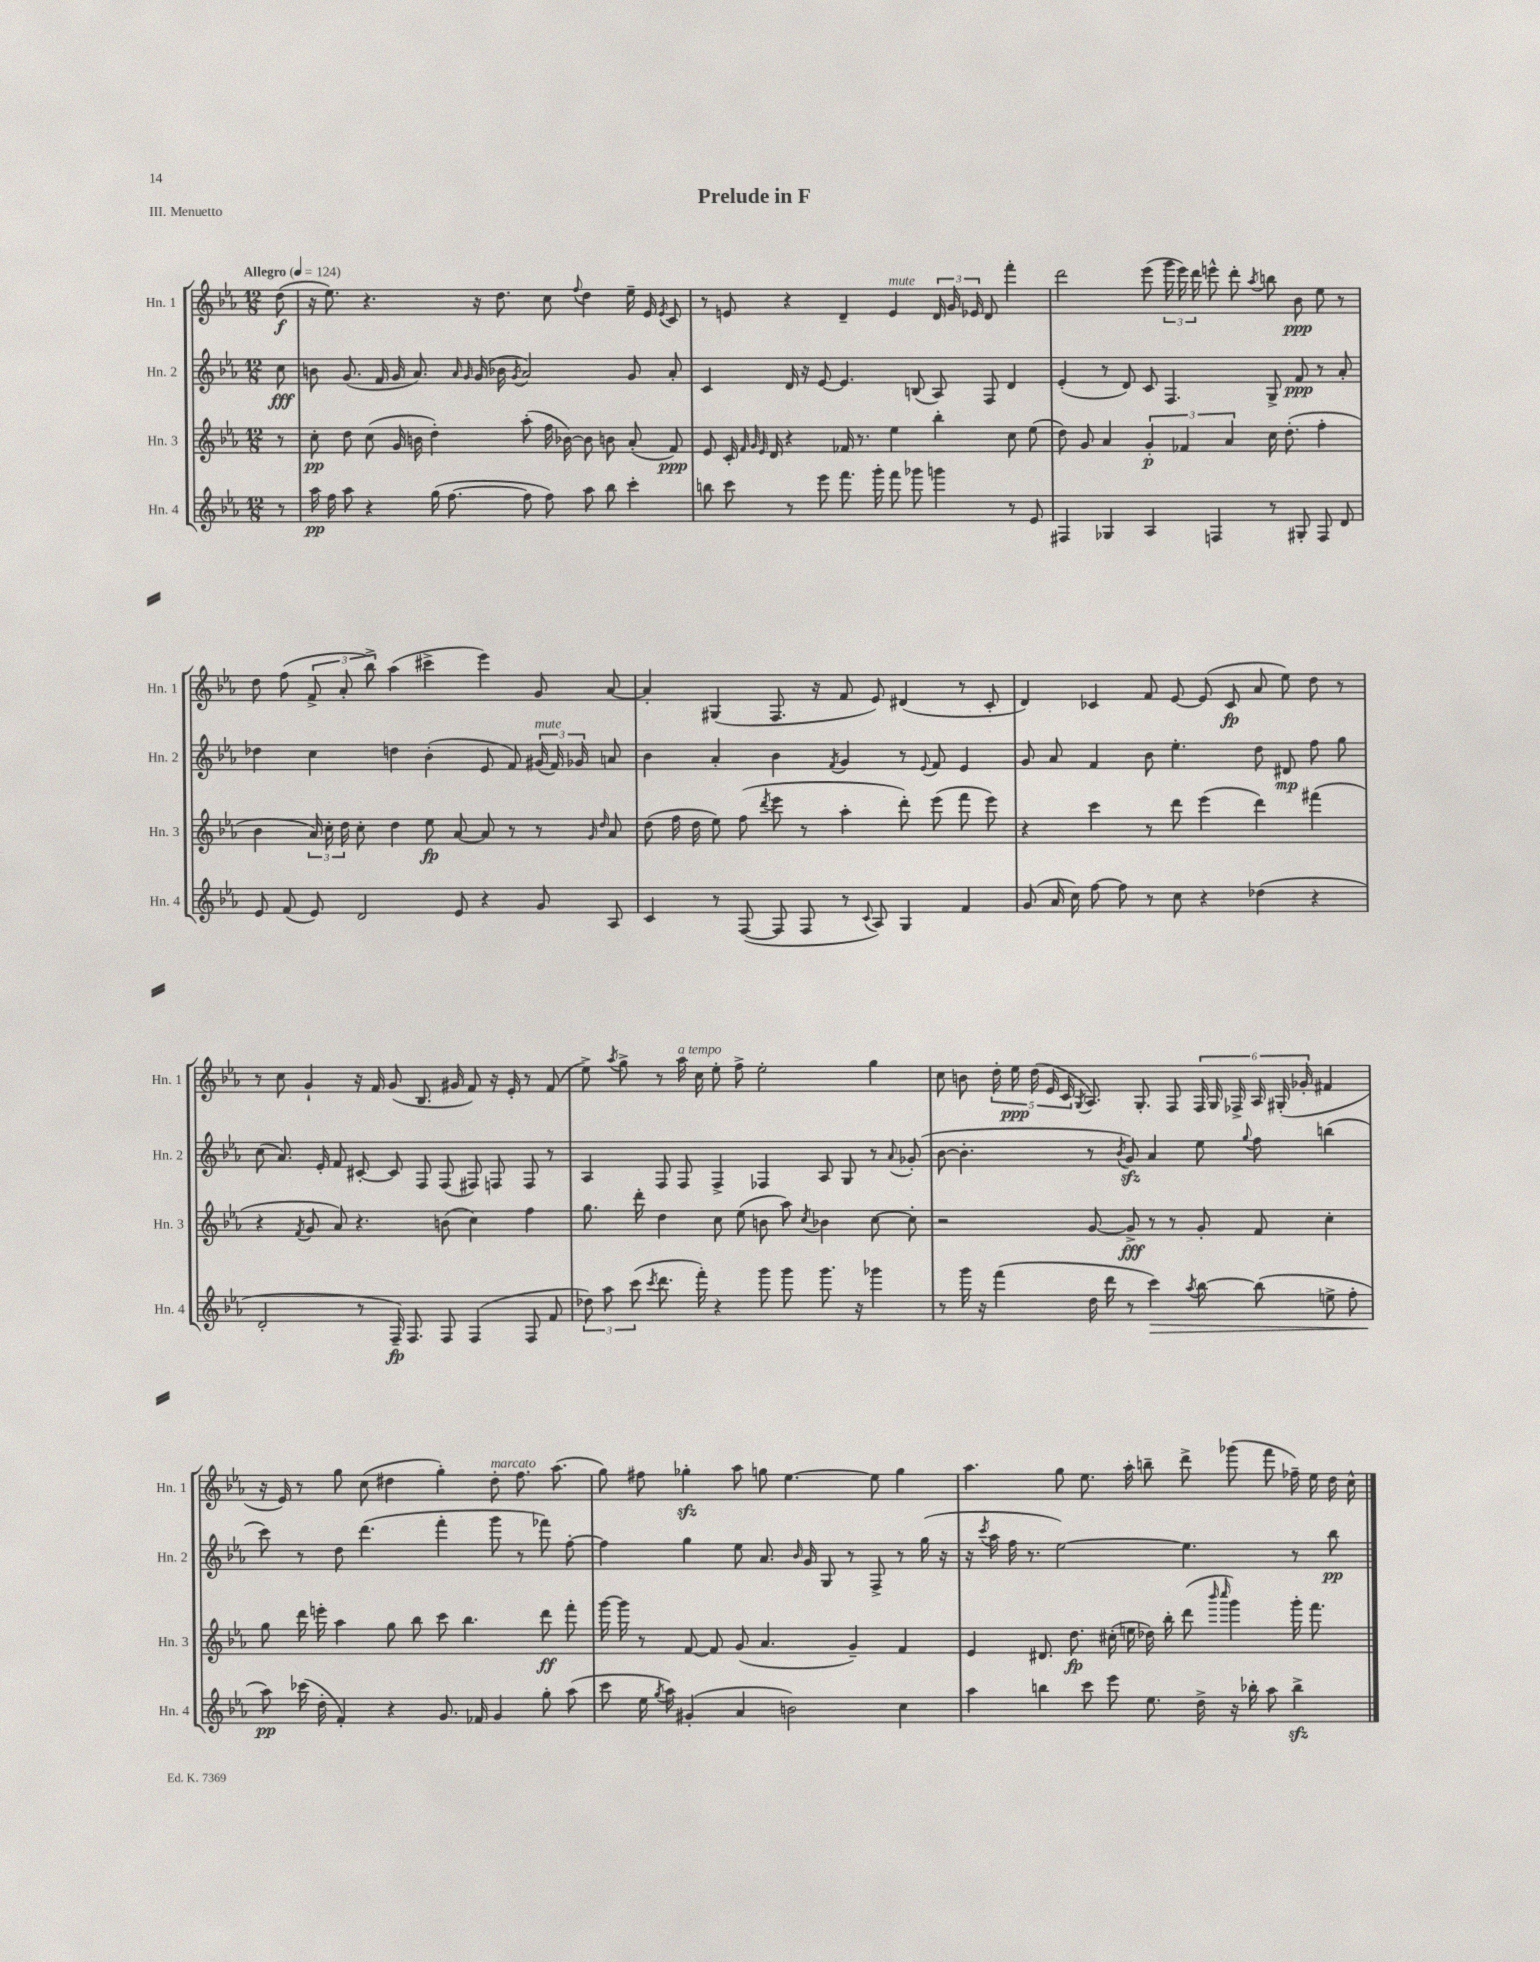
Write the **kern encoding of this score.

**kern	**kern	**kern	**kern
*staff4	*staff3	*staff2	*staff1
*clefG2	*clefG2	*clefG2	*clefG2
*k[b-e-a-]	*k[b-e-a-]	*k[b-e-a-]	*k[b-e-a-]
*M12/8	*M12/8	*M12/8	*M12/8
*MM124	*MM124	*MM124	*MM124
8r	8r	8cc	(8dd
=	=	=	=
16aa-	8cc'	8b	16r
16ff	.	.	8.ee-)
8aa-	8dd	(8.g	.
4r	(8cc	.	4.r
.	.	16f	.
.	16g	16g	.
.	16b	8.a-)	.
(16gg	4dd')	.	.
[8.ff	.	.	.
.	.	16qqa-	.
.	.	16qqg	.
.	.	(16g	16r
.	.	16b-	8.dd
.	.	8qg	.
8ff]	(8aa-'	2a-)	.
8ff)	16ff	.	8cc
.	[16b-)	.	.
.	.	.	8qqff
8aa-	8b-]	.	4dd
8bb-	8b	.	.
4ccc'	(8a-'	8g	16ee-~
.	.	.	16e-
.	.	.	8qe-
.	8f)	8a-'	8c
=	=	=	=
8bb	8e-	4c	8r
8ccc	16c'	.	8e
.	32qqf	.	.
.	32qqg	.	.
.	32qqe-	.	.
.	16d	.	.
8r	4r	16d	4r
.	.	16r	.
8eee-	.	[8e-	.
8.fff	16f-	4.e-]	4d~
.	8.r	.	.
16ggg'	.	.	.
8fff	4ee-	.	4e
8ggg-	.	(8B	.
4ggg	4bb-'	8A-)	24d
.	.	.	24g
.	.	.	24e-
.	.	8F	8d
8r	8cc	4d	4fff'
8e-	(8ee-	.	.
=	=	=	=
4F#	8dd)	(4e-'	2ddd
.	8g	.	.
4G-	4a-	8r	.
.	.	8d)	.
4A-	6g'	8c	(8eee-
.	.	4.F	24ggg
.	6f-	.	24eee-)
.	.	.	24ddd
4F	.	.	8eee^^
.	6a-	.	.
.	.	.	8ddd'
.	.	.	8qaa-
8r	16cc	8G^	8bb
.	(8.dd'	.	.
8G#'	.	8f	8b-
8F	4ff'	8r	8ee-
8d	.	8a-'	8r
=	=	=	=
8e-	4b-	4dd-	8dd
(8f	.	.	(8ff
8e-)	24a-)	4cc	12f^
.	24cc'	.	.
.	24dd	.	12a-'
2d	8cc'	.	.
.	.	.	12bb-^)
.	4dd	4dd	(4aa-
.	8ee-	(4b-'	4ccc#^
8e-	[8a-	.	.
4r	8a-]	8e-	4eee-)
.	8r	8f)	.
8g	8r	(24g#	8g
.	.	24f)	.
.	.	24g-	.
.	16qqg	.	.
.	16qqdd	.	.
8A-	8a-	8a	[8a-
=	=	=	=
4c	(8dd	4b-	4a-']
.	16ff	.	.
.	16dd	.	.
8r	8ee-)	4a-'	(4G#
([8F	(8ff	.	.
.	8qddd	.	.
8F]	8eee-	4b-	8.F
8F	8r	.	.
.	.	.	16r
.	.	8qf	.
8r	4aa-'	4g	8f
8qqc	.	.	.
8A-)	.	.	8e-)
4G	8ddd')	8r	(4d#
.	.	8qqe-	.
.	(8eee-	8f	.
4f	8fff	4e-	8r
.	8eee-)	.	8c'
=	=	=	=
(8g	4r	8g	4d)
16a-	.	8a-	.
16cc)	.	.	.
[8ff	4ccc	4f	4c-
8ff]	.	.	.
8r	8r	8b-	8f
8cc	8ddd	4.ee-'	[8e-
4r	(4eee-	.	(8e-]
.	.	.	8c-
(4dd-	4ddd)	8dd	8a-
.	.	8d#	8ee-)
4r	(4fff#	8ff	8dd
.	.	8gg	8r
=	=	=	=
2d'	4r	(8cc	8r
.	.	8.a-)	8cc
.	8qf	.	.
.	8g	.	4g`
.	.	16e-'	.
.	8a-)	8f	.
8r	4.r	[8c#'	16r
.	.	.	16f
16F~)	.	8c#]	(8g
8.F	.	.	.
.	.	8F	8.B-
8F	(8b	(8F	.
.	.	.	16g#
(4F	4cc)	8F#)	8f)
.	.	8F	16r
.	.	.	16e-'
8F	4ff	8F	8r
8f	.	8r	(8f
=	=	=	=
12dd-)	8.gg	4A-	8ee-^)
12aa-	.	.	.
.	.	.	8qaa-
.	.	.	8gg^
(12ccc	.	.	.
.	16ddd'	.	.
8qccc	.	.	.
8.ddd	4dd	8F	8r
.	.	8F	16aa-
16fff')	.	.	16cc
4r	8cc	4F^	8ee-'
.	(8ee-	.	8ff^
8ggg	8b	4F-	2ee-'
8ggg	8aa-)	.	.
.	8qcc	.	.
8.ggg	4b-	8A-	.
.	.	8G	.
16r	.	.	.
4ggg-	[8cc	8r	4gg
.	.	8qqa-	.
.	8cc']	(8g-'	.
=	=	=	=
8r	2r	[8b-	8cc
16ggg	.	4.b-']	8b
16r	.	.	.
(4fff	.	.	20dd'
.	.	.	20ee-
.	.	.	(20dd
.	.	.	20e-
.	.	.	20c
.	.	.	8qG
16dd	[8g	8r	8.A-)
16ddd	.	.	.
.	.	8qb-	.
8r	8g^]	8g)	.
.	.	.	8.G'
4ccc)	8r	4a-	.
.	8r	.	8F
8qaa-	.	.	.
[8bb-	8g'	8ee-	24F
.	.	.	24G
.	.	.	24F-^
.	.	8qqgg	.
(8bb-]	8f	8ff	24A-
.	.	.	(24G#'
.	.	.	24g-'
8ee^	4cc'	(4bb	4f#
8ff'	.	.	.
=	=	=	=
8aa-)	8gg	8ccc)	16r
.	.	.	16e-)
(16ccc-	16ddd	8r	8r
16dd'	16eee'	.	.
4f')	4aa-	8dd	8gg
.	.	(4.ddd	(8cc
4r	8gg	.	4dd#
.	8bb-	.	.
8.g	8ccc	4fff'	4gg')
.	4.bb-	.	.
16f-	.	.	.
4g	.	8ggg	8dd#'
.	.	8r	8.ff
8gg'	8ddd	8fff-)	.
.	.	.	(8.aa-
(8aa-	8fff'	[8ff'	.
=	=	=	=
8ccc	[16ggg	4ff]	8gg)
.	16ggg]	.	.
16ee-	8r	.	8ff#
8qgg	.	.	.
16aa-)	.	.	.
(4g#'	[8f	4gg	4gg-'
.	8f]	.	.
4a-	(8g	8ee-	8aa-
.	4.a-	8.a-	8gg
2b)	.	.	[4.ee-
.	.	16qqb-	.
.	.	16g	.
.	.	8G	.
.	4g~)	8r	.
.	.	8F^	8ee-]
4cc	4f	8r	4gg
.	.	(16gg	.
.	.	16r	.
=	=	=	=
4aa-	4e-	16r	4.aa-
.	.	8qccc	.
.	.	16aa-	.
.	.	16ff	.
.	.	8.r	.
4bb	8.d#	.	.
.	.	[2ee-)	8gg
.	8.dd	.	.
8ccc	.	.	8.ee-
8eee-	(16cc#'	.	.
.	16ee	.	16aa-'
8.ee-	16dd-)	.	8bb~
.	16bb-'	.	.
.	(8ddd	4.ee-]	8ddd^
16dd^	.	.	.
.	16qqbbb-	.	.
.	16qqcccc	.	.
16r	4ggg)	.	(8ggg-
16bb-'	.	.	.
8aa-	.	.	8fff
4bb-^	16ggg'	8r	16ff-~)
.	8.fff	.	16ee-
.	.	8bb-	16dd
.	.	.	16cc^^
==	==	==	==
*-	*-	*-	*-
